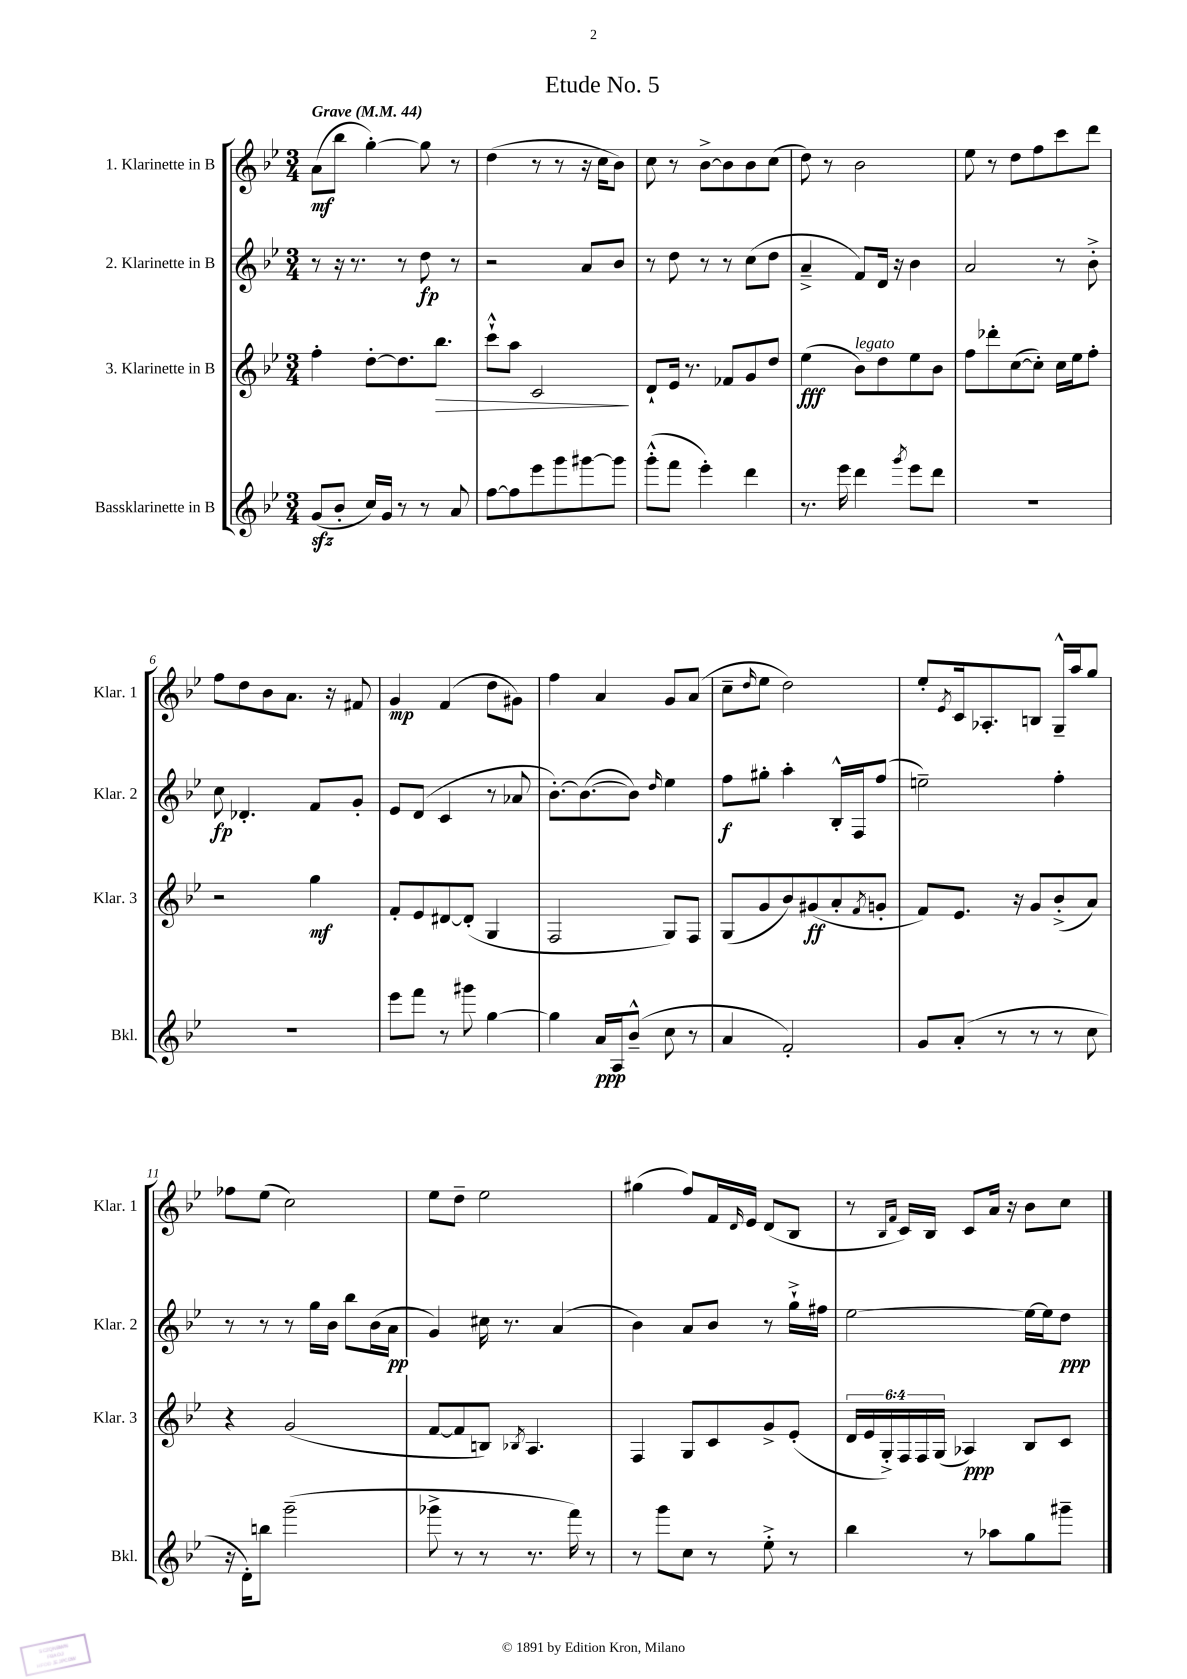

**kern	**kern	**kern	**kern
*staff4	*staff3	*staff2	*staff1
*clefG2	*clefG2	*clefG2	*clefG2
*k[b-e-]	*k[b-e-]	*k[b-e-]	*k[b-e-]
*M3/4	*M3/4	*M3/4	*M3/4
*MM44	*MM44	*MM44	*MM44
(8g	4ff'	8r	(8a
8b-'	.	16r	8bb-
.	.	8.r	.
16cc)	[8dd'	.	[4gg')
16g	.	.	.
8r	8.dd]	8r	.
8r	.	8dd	8gg]
.	8.bb-	.	.
8a	.	8r	8r
=	=	=	=
[8ff	8ccc`^^	2r	(4dd
8ff]	8aa	.	.
8eee-	2c	.	8r
8ggg	.	.	8r
[8ggg#	.	8a	16r
.	.	.	16cc
8ggg#]	.	8b-	8b-)
=	=	=	=
(8ggg'^^	8d`	8r	8cc
8fff	16e-	8dd	8r
.	8.r	.	.
4eee-')	.	8r	[8b-^
.	8f-	8r	8b-]
4ddd	8g	(8cc	8b-
.	8dd	8dd	(8cc
=	=	=	=
8.r	(4ee-	4a~^	8dd)
.	.	.	8r
16eee-	.	.	.
4ddd	8b-)	8f)	2b-
.	8dd	16d	.
.	.	16r	.
8qggg	.	.	.
8eee-	8ee-	4b-	.
8ddd	8b-	.	.
=	=	=	=
2.r	8ff	2a	8ee-
.	8ddd-'	.	8r
.	([8cc	.	8dd
.	8cc'])	.	8ff
.	16cc	8r	8ccc
.	16ee-	.	.
.	8ff'	8b-'^	8ddd
=	=	=	=
2.r	2r	8cc	8ff
.	.	4.d-'	8dd
.	.	.	8b-
.	.	.	8.a
.	4gg	8f	.
.	.	.	16r
.	.	8g'	8f#
=	=	=	=
8eee-	8f'	8e-	4g
8fff	8e-	(8d	.
8r	[8d#	4c	(4f
8ggg#	(8d#']	.	.
[4gg	4G	8r	8dd
.	.	8a-	8g#)
=	=	=	=
4gg]	2F	[8.b-')	4ff
.	.	(8.b-_	.
16a	.	.	4a
16A	.	.	.
(8b-~^^	.	8b-])	.
.	.	16qqdd	.
8cc	8G)	4ee-	8g
8r	8F	.	(8a
=	=	=	=
4a	(8G	8ff	8cc~
.	.	.	16qqdd
.	8g	8gg#'	8ee-
2f')	8b-)	4aa'	2dd)
.	(8g#	.	.
.	8a'	16B-'^^	.
.	.	16F	.
.	8qf	.	.
.	8g'	(8ff	.
=	=	=	=
8g	8f)	2ee~)	8ee-'
.	.	.	8qe-
(8a'	8.e-	.	16c
.	.	.	8.A-'
8r	.	.	.
.	16r	.	.
8r	8g	.	8B
8r	(8b-'^	4ff'	16G~^^
.	.	.	16aa
8cc	8a)	.	8gg
=	=	=	=
16r	4r	8r	8ff-
16d')	.	.	.
8bb	.	8r	(8ee-
(2ggg~	(2g	8r	2cc)
.	.	16gg	.
.	.	16b-	.
.	.	8bb-	.
.	.	(16b-	.
.	.	16a	.
=	=	=	=
8ggg-^	[8f	4g)	8ee-
8r	8f]	.	8dd~
8r	8B)	16cc#	2ee-
.	.	8.r	.
.	8qB-	.	.
8.r	4.A	.	.
.	.	(4a	.
16fff)	.	.	.
8r	.	.	.
=	=	=	=
8r	4F	4b-)	(4gg#
8ggg	.	.	.
8cc	8G	8a	8ff)
8r	8c	8b-	16f
.	.	.	16qqd
.	.	.	16e-
8ee-'^	8g^	8r	(8d
8r	(8e-'	16gg`^	8B-
.	.	16ff#	.
=	=	=	=
4bb-	24d	[2ee-	8r
.	24e-	.	.
.	24G'^)	.	.
.	.	.	16qqB-
.	.	.	16qqf
.	24F	.	16c)
.	24F	.	.
.	.	.	16B-
.	(24G	.	.
8r	4A-)	.	8c
8aa-	.	.	16a
.	.	.	16r
8gg	8B-	16ee-_	8b-
.	.	16ee-]	.
8ggg#~	8c	8dd	8cc
==	==	==	==
*-	*-	*-	*-
